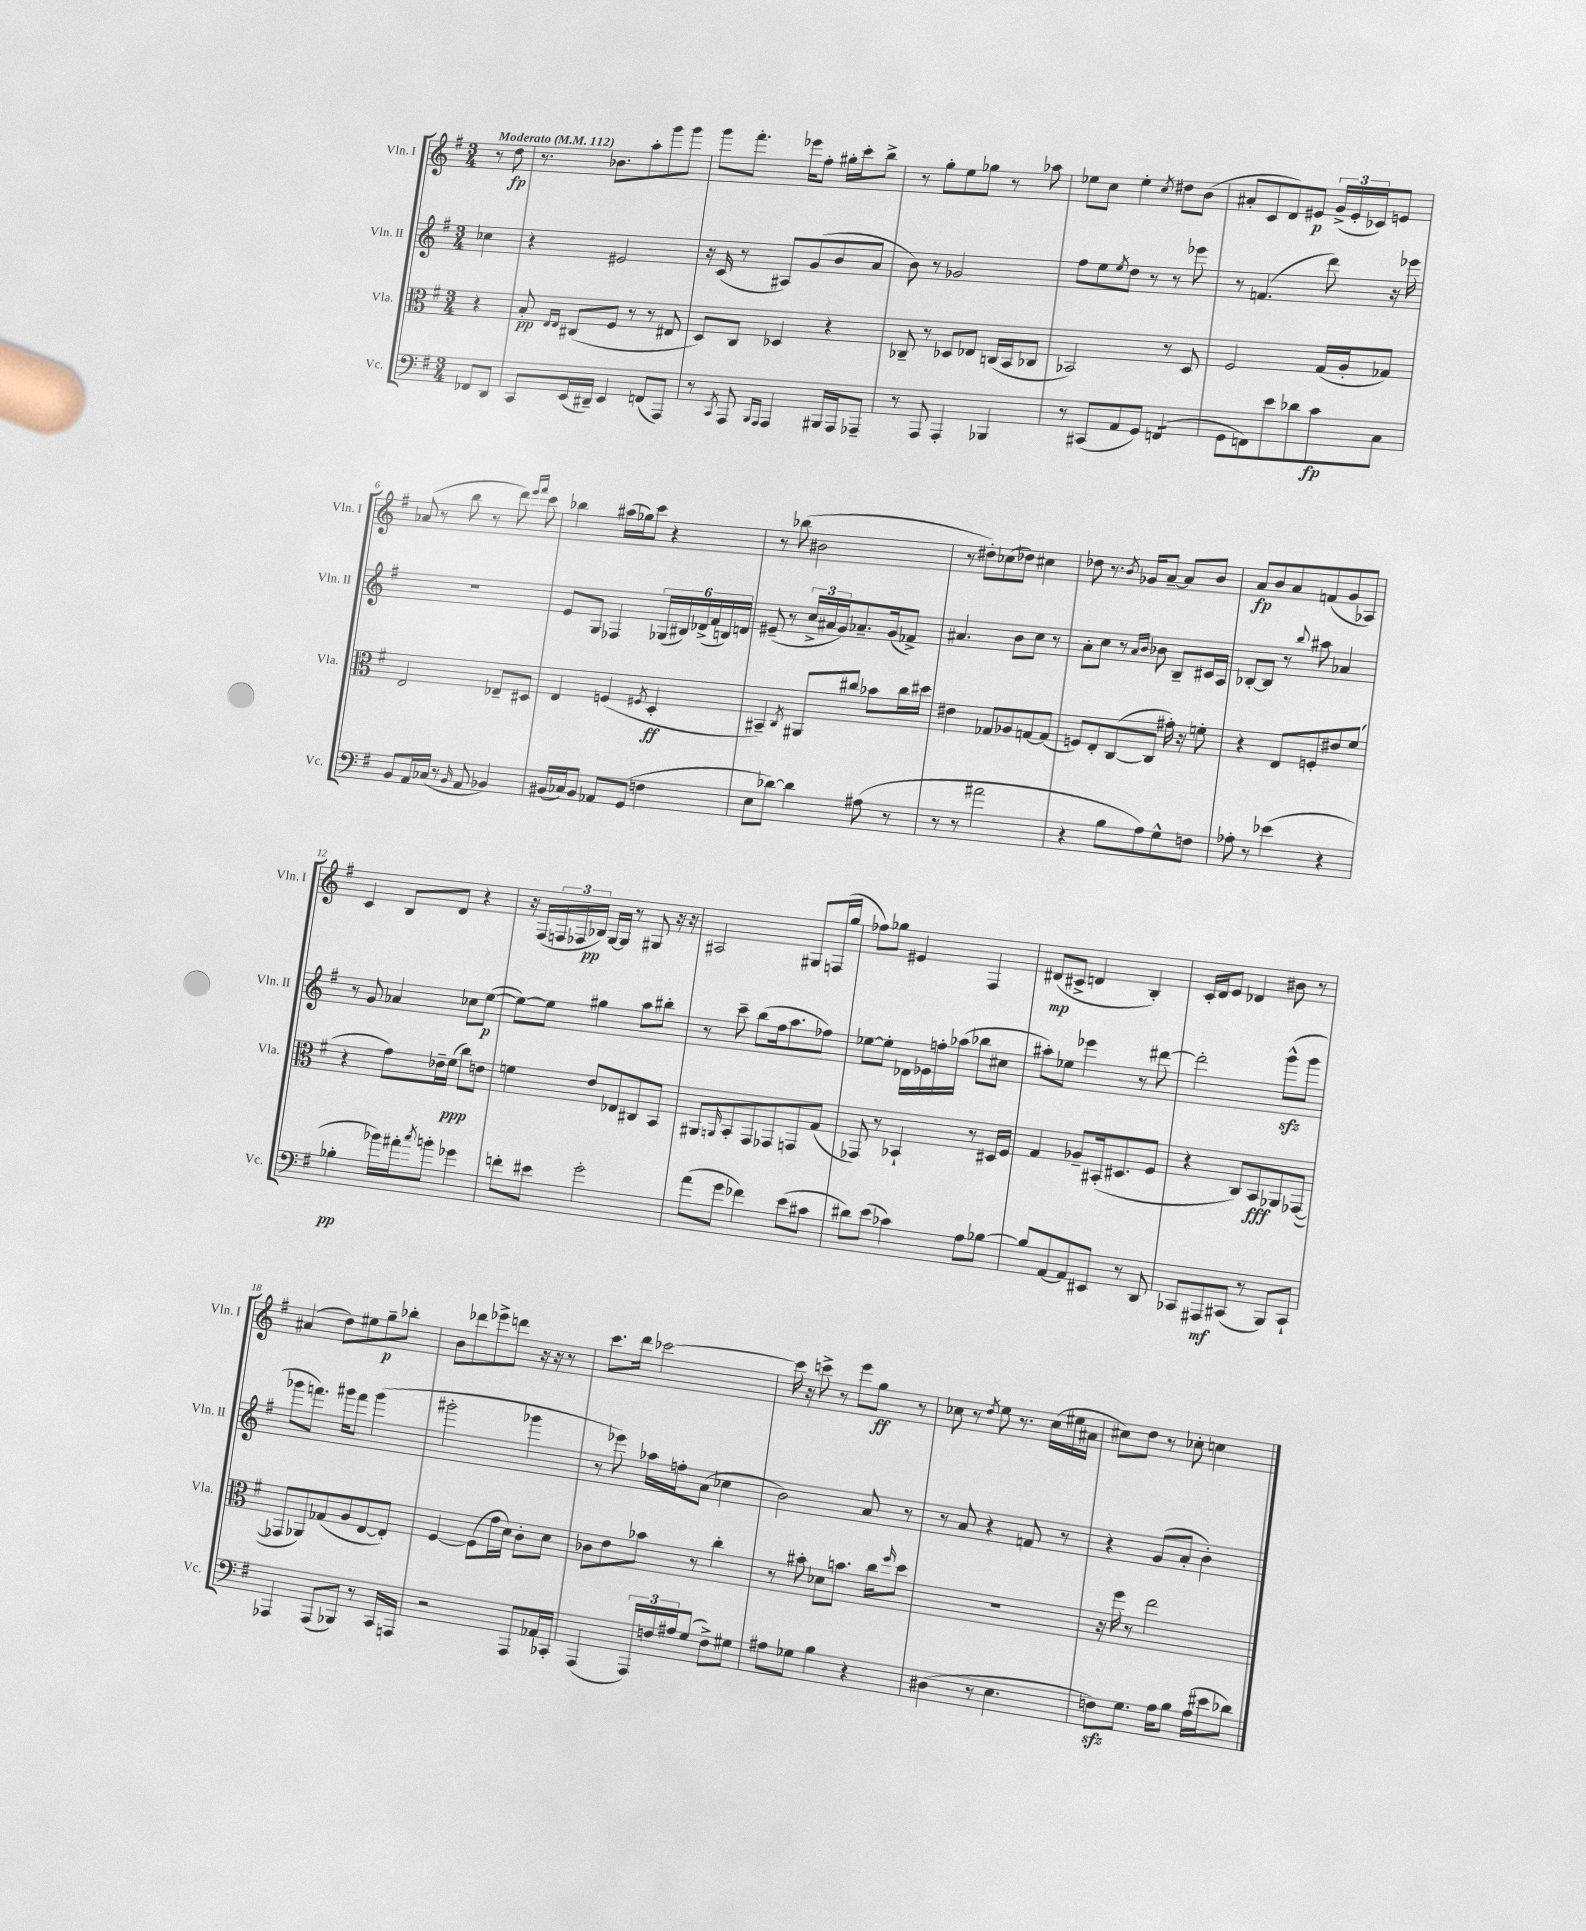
<<
\new StaffGroup <<
\new Staff = "s0" \with { instrumentName = "Vln. I" shortInstrumentName = "Vln. I" } {
    \clef treble \key g \major \numericTimeSignature \time 3/4 \partial 4 \tempo "Moderato" 4 = 112
    r8 d''8\fp |
    r8. bes'8. a''8-. g'''8 g'''8 |
    g'''8 fis'''8.-. ees'''16 fis''8-. gis''16-. c'''16-. b''8-> |
    r8 g''8-. e''8 ges''8 r8 aes''8 |
    ees''8 c''8 ees''4-. \acciaccatura { c''8 } dis''8 b'8( |
    ais'8-. c'8 d'8) eis'8\p \tuplet 3/2 { g'16->( eis'16-. ces'16) } e'8 |
    aes'8( r8 b''8 r8 d'''8) \grace { e'''16 fis'''16 } c'''8 |
    bes''4 ais''16( ges''16) c'''8 r4 |
    r8 bes''8( bis'2 |
    r8 dis''8-.) ces''8( des''8) cis''4 |
    des''8 r8. \acciaccatura { b'8 } ges'16 a'8~-- a'8 b'8 |
    a'8\fp b'8 a'8 f'8( g'8 aes8) |
    c'4 b8 d'8 r4 |
    r16 fis16( \tuplet 3/2 { f16 fes16 bes16\pp) } g16~ g16 r8 gis8 r16 r16 |
    ais2 gis8 f16( g''16 |
    fes''8) ges''8 eis'4 fis4 |
    dis'8\mp( cis'8-> d'4 b4-.) |
    c'16-. d'16 e'8 des'4 bis'8 r8 |
    ais'4( d''8) eis''8 g''8--\p bes''8-. |
    b'8 des'''8 ees'''8-> d'''8 r16 r16 r8 |
    c'''8. d'''16 ces'''2~ |
    ces'''16 r16 c'''8-> r8 e'''8 g''8\ff r8 |
    ces''8 r8 \acciaccatura { d''8 } e''8 r8. ces''16( eis''16 ais'16 |
    cis''8) d''8 r8 ces''8-. c''4 \bar "|." |
}
\new Staff = "s1" \with { instrumentName = "Vln. II" shortInstrumentName = "Vln. II" } {
    \clef treble \key g \major \numericTimeSignature \time 3/4 \partial 4
    ces''4 |
    r4 eis'2 |
    r16 c'16( r8 ais8) g'8( b'8 a'8 |
    b'8) r8 ges'2 |
    fis''8 e''8 \acciaccatura { e''8 } d''8 r8 r8 ees'''8 |
    r8 f'4.( d'''8) r16 ees'''16 |
    R2. |
    e'8 g8 fes4 \tuplet 6/4 { ges16( bis16) des'16->( fis'16 b16) d'16 } |
    eis'8--( r8 \tuplet 3/2 { c''16-> ais'16 g'16) } aes'8.-- g'16( fes'8->) |
    ais'4. b'8 c''8 r8 |
    a'8-. c''8 r8 \grace { a'16 b'16 } bes'8 b8-- cis'16 a16 |
    bes8~-. bes8 r8 \appoggiatura { b''8 } ais''8 aes'4 |
    r8 g'8 aes'4 ces''8 e''8~\p( |
    e''8~) e''8 gis''4 a''8 bis''8-. |
    r8 c'''8-- b''8( fis''16 a''8. fes''8) |
    ees''8~ ees''8-. des'16 ees'16 f''16-. aes''16( bes''8 cis''8 |
    ais''8-.) ees''8 ees'''4 r8 dis'''8~ |
    dis'''2-. g'''8-^\sfz( g'''8 |
    ges'''8 f'''8.) gis'''16 f'''8 gis'''4( |
    gis'''2-. ges'''4 |
    r8 ees'''8) aes''16 f''16-. a'8( ces''4 |
    b'2) a'8 r8 |
    r8 a'8 r4 f'8 r8 |
    r4 g'8( a'8-. b'4-.) \bar "|." |
}
\new Staff = "s2" \with { instrumentName = "Vla." shortInstrumentName = "Vla." } {
    \clef alto \key g \major \numericTimeSignature \time 3/4 \partial 4
    r4 |
    b8-.\pp \grace { e16 e16 } cis8( fis8 r8 r8 eis8 |
    d8) c8 des4 r4 |
    ces8-- r8 des8 ees8 c16( b,16 ces8 |
    bes,2) r8 d8 |
    fis2 g16( a16-. ges8) |
    e2 ees8-- dis8 |
    e4 f4( \acciaccatura { fis8 } d4-.\ff |
    bis,4--) \acciaccatura { c8 } ais,8 cis''8 bes'8 cis''16 dis''16 |
    eis'4 ges8 aes8 g8~ g8( |
    f8) e8-. c8~( c8 gis'16-.) r16 f'8-. |
    r4 e8 f8-. eis'8 fis'8( |
    r4 g'8) ees'16-- fis'16\ppp( c''8) e'8 |
    f'4 e'8 ees8 cis8 b,8 |
    ais,8 \grace { a,16 } b,8-. g,8 ges,8 g,8 g8( |
    ges,8) r8 bes,4-! r8 dis16 fis16 |
    g4 aes8-- bis,16-.( dis8. fis8 |
    r4 c8) b,8\fff aes,8 ges,8~( |
    ges,8 aes,8) ges8( a8 e8~ e8-.) |
    fis4~ fis8( g'16 d'16) c'8-. d'8 |
    ces'8 e'8 bes'8 r8 c''4-. |
    r8 bis'8-. des'8 b'8. c''16 \grace { fis''16 } d''8 |
    R2. |
    r16 fis''16 r8 e''2 \bar "|." |
}
\new Staff = "s3" \with { instrumentName = "Vc." shortInstrumentName = "Vc." } {
    \clef bass \key g \major \numericTimeSignature \time 3/4 \partial 4
    fes,8 d,8 |
    c,8 e,16( dis,16--) e,4 f,8( a,,8) |
    r8 \acciaccatura { c,8 } a,,8 \grace { b,,16 a,,16 } a,,4 bis,,16 a,,16 aes,,8-- |
    r8 a,,8 a,,4-. bes,,4 |
    r8 cis,8( a,8 g,8) f,4:8( |
    g,8 f,8) e'8 des'8 c'8\fp c8 |
    b,8 a,16 ces16( r8 \grace { b,16 } a,8 bes,4) |
    bis,16( ces16) bis,8 aes,8 g,8( f4 |
    e8 des'8~) des'4 ais8( r8 |
    r8 r8 ais'2 |
    r4 b8 a8) g8-^ f8 |
    aes8-. r8 ees'4( r4 |
    bes4-.\pp bes'16) ais'16-. \acciaccatura { c''8 } b'8-. ges'4 |
    f'8-. eis'8 g'2-. |
    a'8( g'8 fes'4) e'8( cis'8 |
    dis'8) e'8( ces'4) a8 bes8~ |
    bes8 a,8~ a,8 eis,8 r8 d,8 |
    ces,8 ais,,8\mf cis,8( r8 b,,8) cis,8-! |
    aes,,4 aes,,8( bes,,8) r8 c,16 a,,16 |
    r2 a,,8 aes,16 ces,16-. |
    a,,4( \tuplet 3/2 { a,,16) f16 ais16 } g8( f8->) gis8 |
    ais8 ges8 b4 r4 |
    dis4( r8 e4. |
    f8\sfz) g8. a16 b8 a16( eis'16 des'8) \bar "|." |
}
>>
>>
